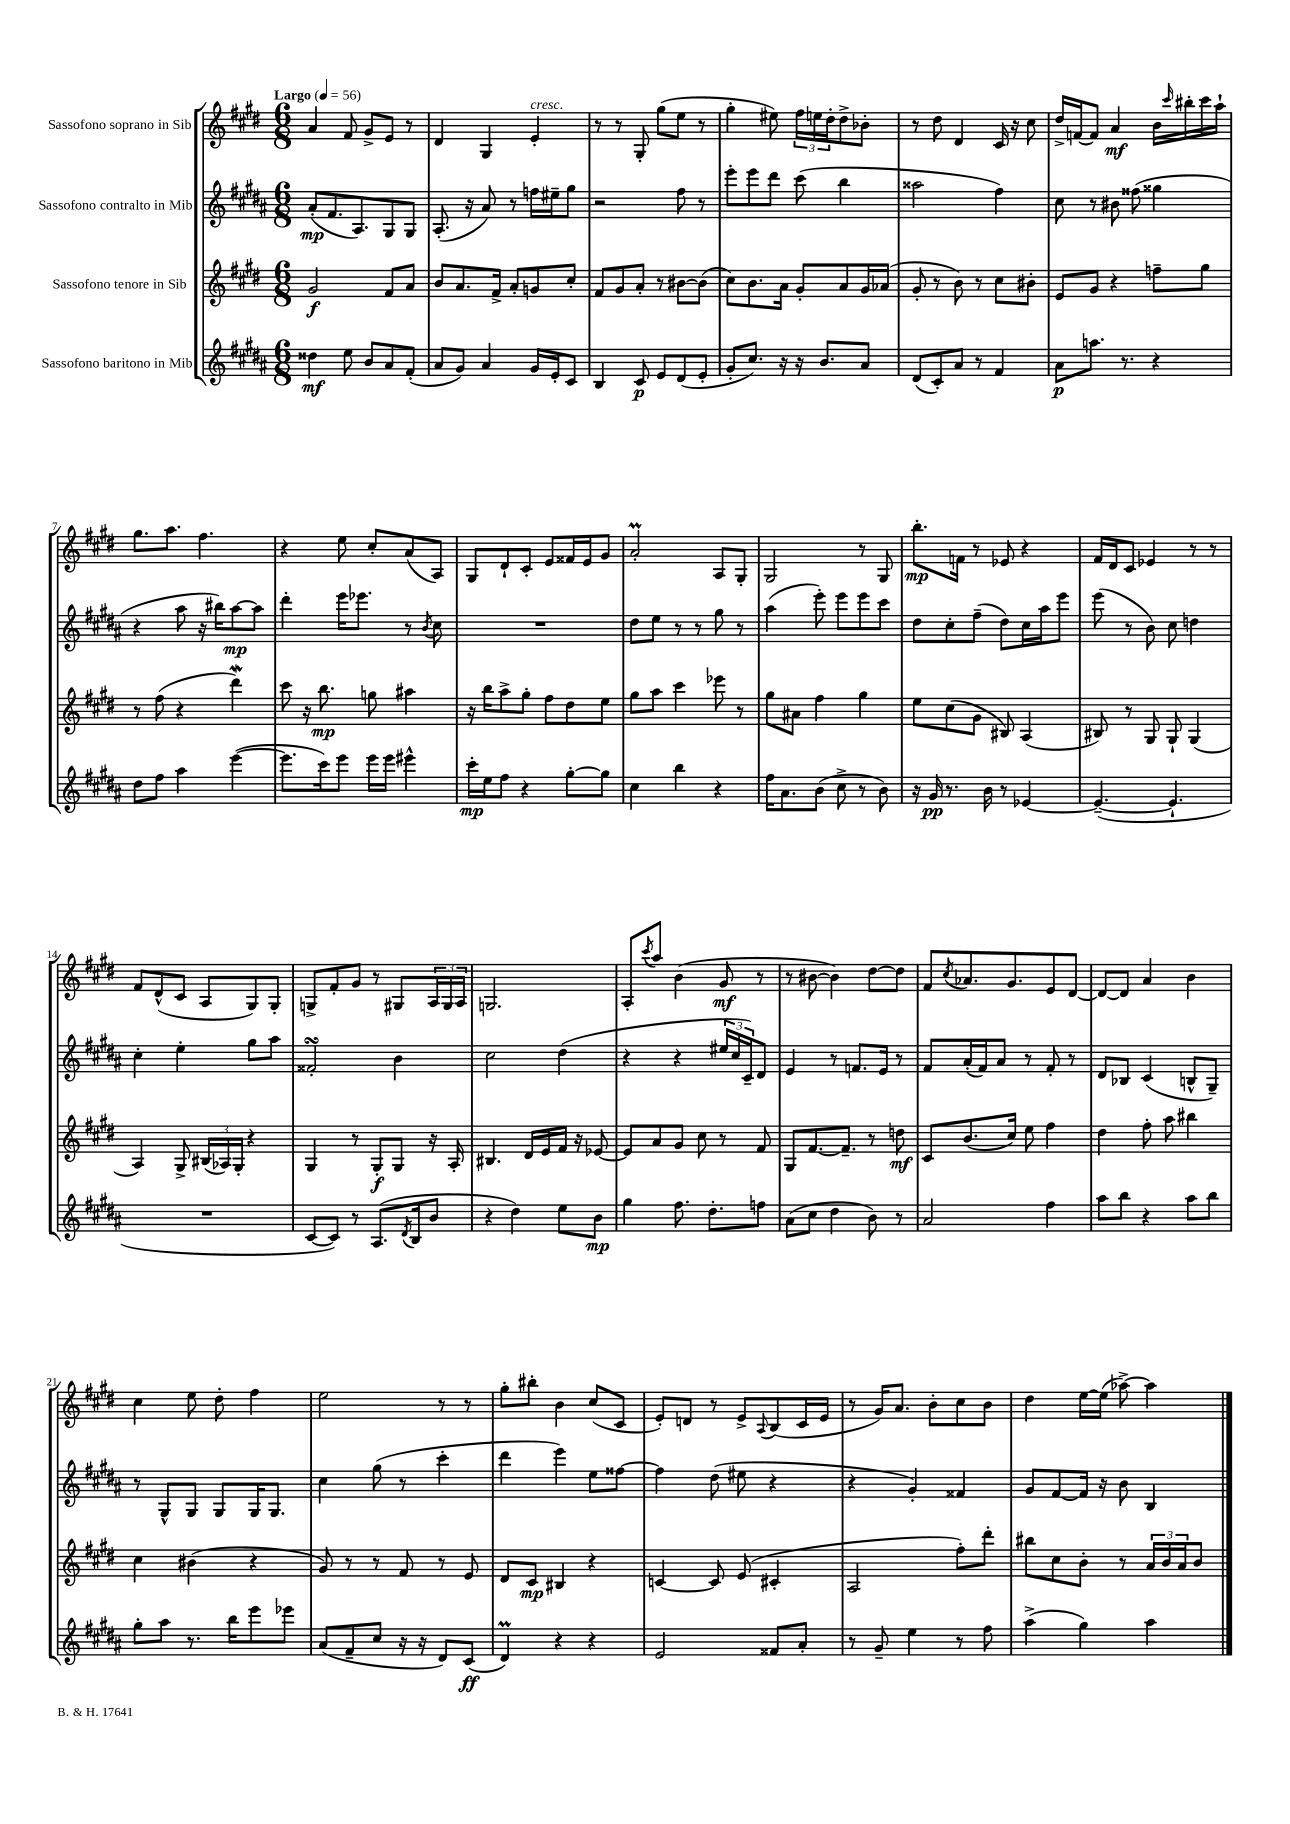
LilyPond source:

<<
\new StaffGroup <<
\new Staff = "s0" \with { instrumentName = "Sassofono soprano in Sib" } {
    \clef treble \key e \major \numericTimeSignature \time 6/8 \tempo "Largo" 4 = 56
    a'4 fis'8 gis'8-> e'8 r8 |
    dis'4 gis4 e'4-.^\markup { \italic "cresc." } |
    r8 r8 gis8-. gis''8( e''8 r8 |
    gis''4-. eis''8) \tuplet 3/2 { fis''16 e''16 dis''16-. } dis''8-> bes'8-. |
    r8 dis''8 dis'4 cis'16 r16 cis''8 |
    dis''16-> f'16~ f'8 a'4\mf b'16 \grace { cis'''16 } bis''16-. cis'''16 a''16-! |
    gis''8. a''8. fis''4. |
    r4 e''8 cis''8-. a'8( a8) |
    gis8 dis'8-! cis'8-. e'8 fisis'16 e'16 gis'8 |
    a'2-.\prall a8 gis8-. |
    gis2 r8 gis8 |
    b''8.-.\mp f'16 r8 ees'8 r4 |
    fis'16 dis'16 cis'8 ees'4 r8 r8 |
    fis'8 dis'8-^( cis'8 a8 gis8) gis8-. |
    g8-> fis'8-. gis'8 r8 gis8 \tuplet 3/2 { a16 gis16 a16 } |
    g2. |
    a8-. \acciaccatura { cis'''8 } a''8 b'4( gis'8\mf r8 |
    r8 bis'8~ bis'4) dis''8~ dis''8 |
    fis'8 \acciaccatura { cis''8 } aes'8. gis'8. e'8 dis'8~ |
    dis'8~ dis'8 a'4 b'4 |
    cis''4 e''8 dis''8-. fis''4 |
    e''2 r8 r8 |
    gis''8-. bis''8-. b'4 cis''8( cis'8 |
    e'8-.) d'8 r8 e'8-> \appoggiatura { a8 } b8( cis'16 e'16 |
    r8 gis'16) a'8. b'8-. cis''8 b'8 |
    dis''4 e''16~ e''16( aes''8~->) aes''4 \bar "|." |
}
\new Staff = "s1" \with { instrumentName = "Sassofono contralto in Mib" } {
    \clef treble \key b \major \numericTimeSignature \time 6/8
    ais'8-.\mp( fis'8. ais8.) gis8 gis8 |
    ais8.-.( r16 ais'8) r8 f''16 eis''16-- gis''8 |
    r2 fis''8 r8 |
    e'''8-. e'''8 dis'''8 cis'''8( b''4 |
    aisis''2 fis''4) |
    cis''8 r8 bis'8 fisis''8( gisis''4 |
    r4 ais''8 r16 bis''16) ais''8~\mp ais''8 |
    dis'''4-. e'''16 ees'''8. r8 \acciaccatura { b'8 } cis''8 |
    R2. |
    dis''8 e''8 r8 r8 gis''8 r8 |
    ais''4( e'''8-.) e'''8 e'''8 cis'''8 |
    dis''8 cis''8-. fis''8--( dis''8) cis''16 ais''16 e'''8 |
    e'''8( r8 b'8) cis''8 d''4 |
    cis''4-. e''4-. gis''8 ais''8 |
    fisis'2-.\turn b'4 |
    cis''2 dis''4( |
    r4 r4 \tuplet 3/2 { eis''16 cis''16 cis'16--) } dis'8 |
    e'4 r8 f'8. e'16 r8 |
    fis'8 ais'16-.( fis'16) ais'8 r8 fis'8-. r8 |
    dis'8 bes8 cis'4( b8-^ gis8--) |
    r8 gis8-^ gis8 gis8 gis16 gis8. |
    cis''4 gis''8( r8 cis'''4-. |
    dis'''4 e'''4) e''8 fisis''8~ |
    fisis''4 dis''8( eis''8 r4 |
    r4 gis'4-.) fisis'4 |
    gis'8 fis'8~ fis'16 r16 b'8 b4 \bar "|." |
}
\new Staff = "s2" \with { instrumentName = "Sassofono tenore in Sib" } {
    \clef treble \key e \major \numericTimeSignature \time 6/8
    gis'2\f fis'8 a'8 |
    b'8 a'8. fis'16-> a'8-. g'8 cis''8-. |
    fis'8 gis'8 a'8-. r8 bis'8~ bis'8( |
    cis''8) b'8. a'16 gis'8-. a'8 gis'16 aes'16( |
    gis'8-. r8 b'8) r8 cis''8 bis'8-. |
    e'8 gis'8 r4 f''8-- gis''8 |
    r8 fis''8( r4 dis'''4\mordent) |
    cis'''8 r16 b''8.\mp g''8 ais''4 |
    r16 b''16 a''8-> gis''8-. fis''8 dis''8 e''8 |
    gis''8 a''8 cis'''4 ees'''8 r8 |
    gis''8 ais'8 fis''4 gis''4 |
    e''8 cis''8( gis'8 bis8) a4( |
    bis8) r8 gis8 gis8-! gis4( |
    a4) gis8-> \tuplet 3/2 { bis16( aes16) gis16-. } r4 |
    gis4 r8 gis8-.\f gis8 r16 a16-. |
    bis4. dis'16 e'16 fis'16 r16 ees'8~ |
    ees'8 a'8 gis'8 cis''8 r8 fis'8 |
    gis8 fis'8.~ fis'8.-- r8 d''8\mf |
    cis'8 b'8.( cis''16) e''8 fis''4 |
    dis''4 fis''8-. a''8 bis''4 |
    cis''4 bis'4( r4 |
    gis'8) r8 r8 fis'8 r8 e'8 |
    dis'8 cis'8\mp bis4 r4 |
    c'4~ c'8 e'8( cis'4-. |
    a2 fis''8-.) dis'''8-. |
    bis''8 cis''8 b'8-. r8 \tuplet 3/2 { a'16 b'16 a'16 } b'8 \bar "|." |
}
\new Staff = "s3" \with { instrumentName = "Sassofono baritono in Mib" } {
    \clef treble \key b \major \numericTimeSignature \time 6/8
    disis''4\mf e''8 b'8 ais'8 fis'8-.( |
    ais'8 gis'8) ais'4 gis'16 e'16-. cis'8 |
    b4 cis'8\p e'8 dis'8( e'8-. |
    gis'8-. cis''8.) r16 r16 b'8. ais'8 |
    dis'8( cis'8-.) ais'8 r8 fis'4 |
    ais'8\p a''8. r8. r4 |
    dis''8 fis''8 ais''4 e'''4~( |
    e'''8. cis'''16) e'''8 e'''16 e'''16 eis'''4-^ |
    cis'''16-.\mp e''16 fis''8 r4 gis''8~-. gis''8 |
    cis''4 b''4 r4 |
    fis''16 ais'8. b'8( cis''8-> r8 b'8) |
    r16 gis'16\pp r8. b'16 r8 ees'4~ |
    ees'4.~--( ees'4.-! |
    R2. |
    cis'8~ cis'8) r8 ais8.( \acciaccatura { dis'8 } b16 b'8 |
    r4 dis''4) e''8 b'8\mp |
    gis''4 fis''8. dis''8.-. f''8 |
    ais'8( cis''8 dis''4 b'8) r8 |
    ais'2 fis''4 |
    ais''8 b''8 r4 ais''8 b''8 |
    gis''8-. ais''8 r8. b''16 e'''8 ees'''8 |
    ais'8( fis'8-- cis''8 r16 r16 dis'8) cis'8\ff( |
    dis'4\prall) r4 r4 |
    e'2 fisis'8 ais'8-. |
    r8 gis'8-- e''4 r8 fis''8 |
    ais''4->( gis''4) ais''4 \bar "|." |
}
>>
>>
